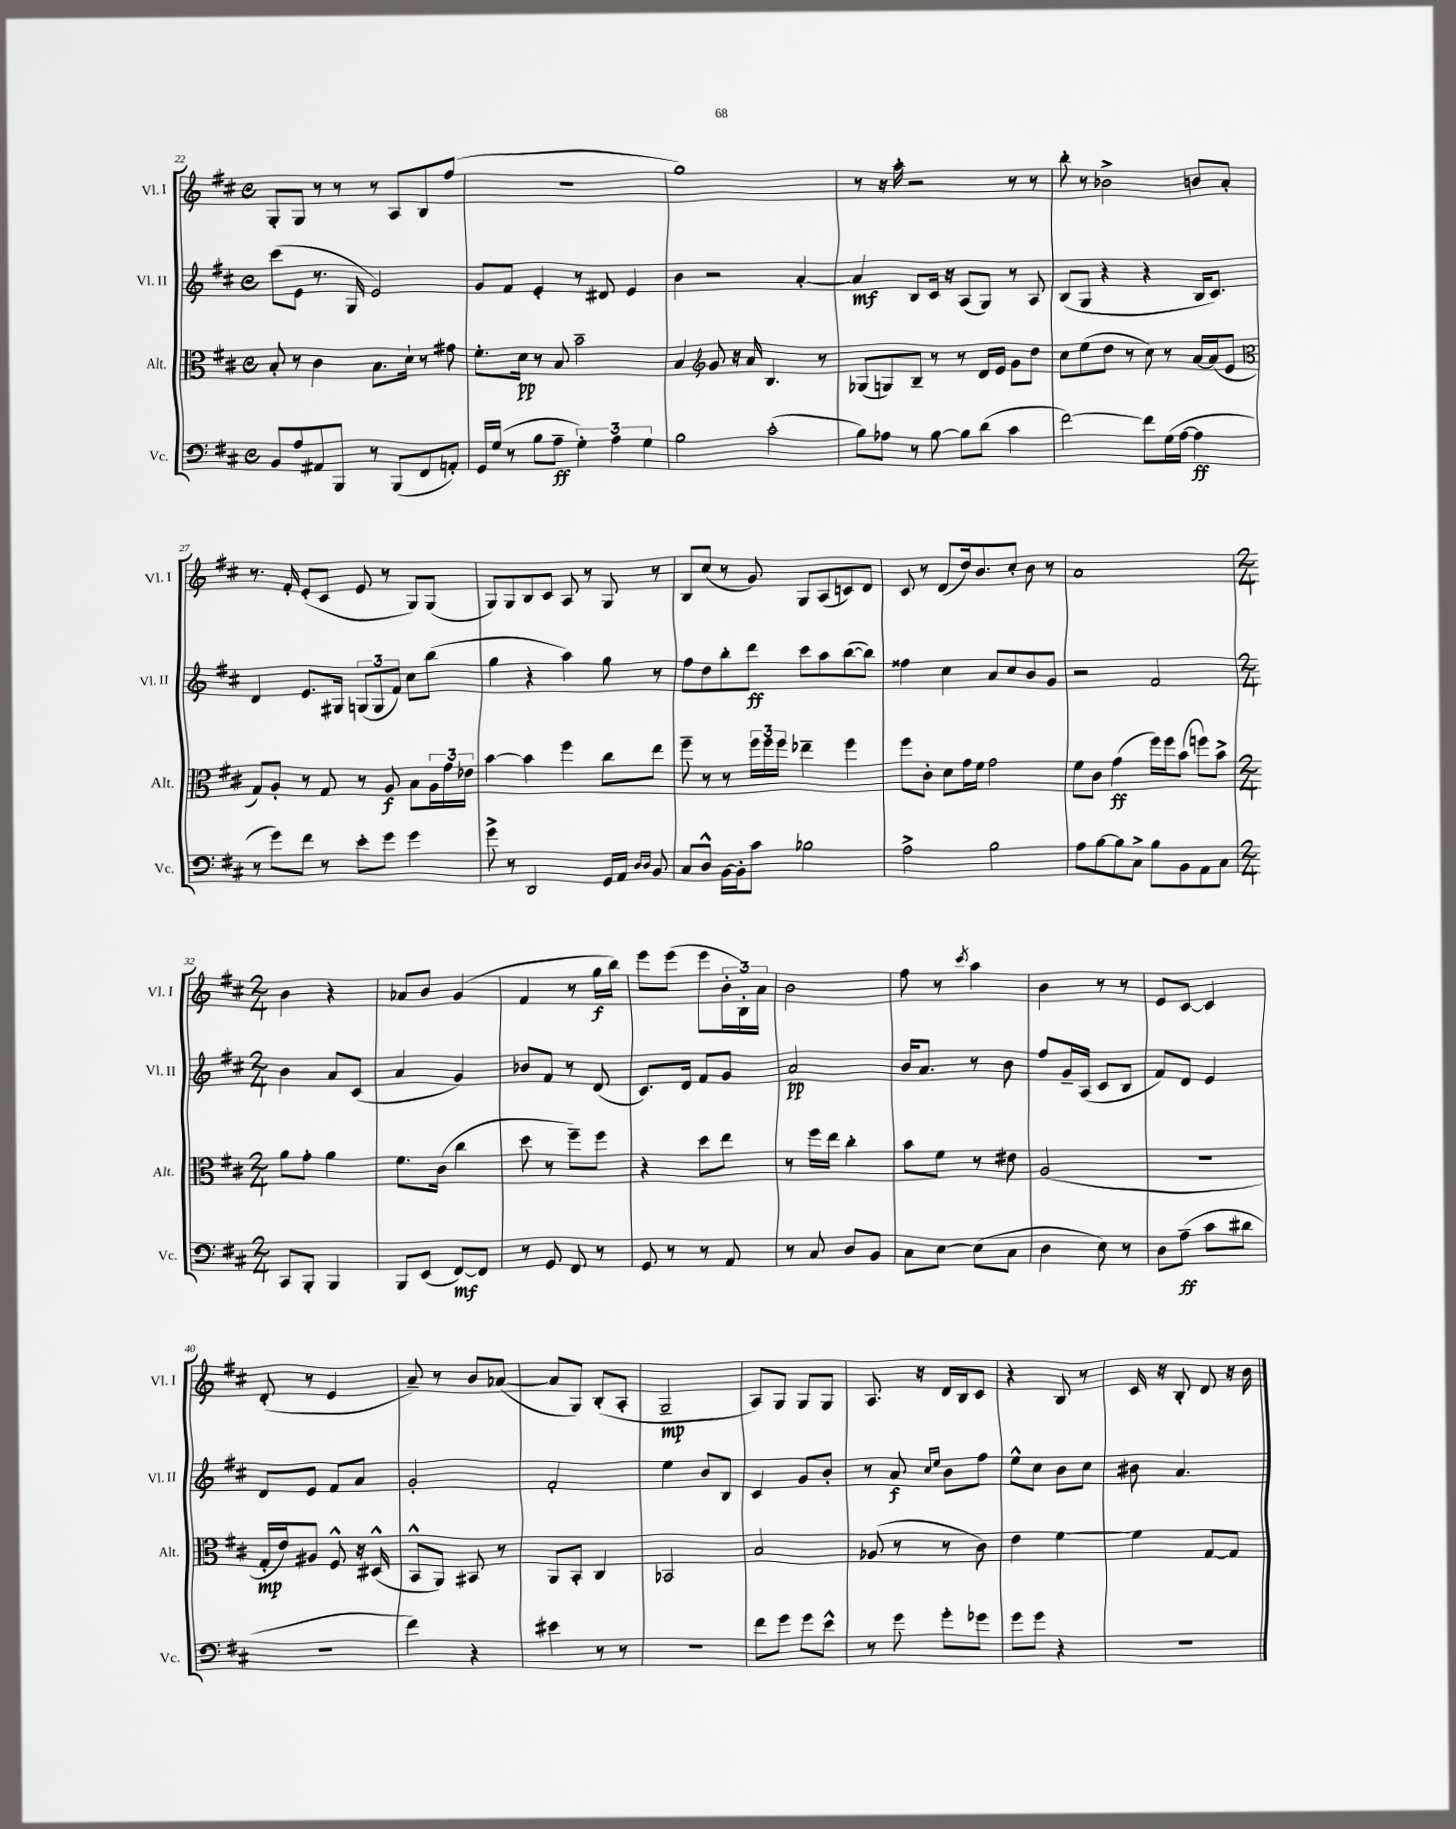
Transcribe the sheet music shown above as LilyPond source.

<<
\new StaffGroup <<
\new Staff = "s0" \with { instrumentName = "Vl. I" shortInstrumentName = "Vl. I" } {
    \clef treble \key d \major \defaultTimeSignature \time 4/4
    g8-. g8 r8 r8 r8 a8 b8 fis''8( |
    R1 |
    g''1) |
    r8 r16 a''16-. r2 r8 r8 |
    b''8-. r8 bes'2-> b'8 a'8-. |
    r8. fis'16-. e'8-.( cis'8 e'8 r8 g8) g8( |
    g8) g8 b8 cis'8 a8 r8 g8 r8 |
    b8 cis''8( r8 g'8) g8 a8( c'8) d'8 |
    cis'8 r8 d'8( d''16) b'8. cis''8-. b'8 r8 |
    a'1 |
    \numericTimeSignature \time 2/4 b'4 r4 |
    aes'8 b'8 g'4( |
    fis'4 r8 g''16\f b''16) |
    e'''8 e'''8( e'''8 \tuplet 3/2 { b'16-. b16-.) a'16 } |
    b'2 |
    fis''8 r8 \acciaccatura { cis'''8 } a''4 |
    b'4 r8 r8 |
    e'8 cis'8~ cis'4 |
    d'8-.( r8 e'4 |
    a'8--) r8 b'8 aes'8~( |
    aes'8 g8) b8-.( a8-. |
    g2--\mp |
    a8) g8 g8 g8 |
    a8. r16 d'16 b16 cis'8 |
    r4 b8 r8 |
    cis'16 r16 b8-. d'8 r16 b'16 \bar "|." |
}
\new Staff = "s1" \with { instrumentName = "Vl. II" shortInstrumentName = "Vl. II" } {
    \clef treble \key d \major \defaultTimeSignature \time 4/4
    cis'''8( e'8 r8. g16 e'2) |
    g'8 fis'8 e'4-. r8 dis'8 e'4 |
    b'4 r2 a'4~-. |
    a'4\mf b8 cis'16 r16 a8( g8) r8 a8 |
    b8( g8 r4 r4 b16 cis'8.) |
    d'4 e'8. gis16 \tuplet 3/2 { g8( g8 fis'8) } cis''8 b''8( |
    g''4 r4 a''4) g''8 r8 |
    fis''8 d''8 b''8-. d'''8\ff cis'''8 a''8 b''8~( b''8) |
    fisis''4 cis''4 a'8 cis''8 b'8 g'8 |
    r2 fis'2 |
    \numericTimeSignature \time 2/4 b'4 a'8 cis'8( |
    a'4 g'4) |
    bes'8 fis'8 r8 d'8( |
    cis'8.) d'16 fis'8 g'8 |
    a'2\pp |
    b'16 a'8. r8 b'8 |
    fis''8 g'16-- a16( cis'8 b8 |
    fis'8) d'8 e'4 |
    d'8 e'8 fis'8 a'8 |
    g'2-. |
    fis'2-. |
    e''4 b'8 b8 |
    cis'4 g'8 b'8-. |
    r8 a'8\f \grace { cis''16 e''16 } b'8 fis''8 |
    e''8-^ cis''8 b'8 cis''8 |
    bis'8 a'4. \bar "|." |
}
\new Staff = "s2" \with { instrumentName = "Alt." shortInstrumentName = "Alt." } {
    \clef alto \key d \major \defaultTimeSignature \time 4/4
    b8-. r8 cis'4 b8. d'16-! r8 gis'8 |
    fis'8.-. d'16\pp r8 b8 b'2-- |
    b4 \clef treble g'8 r16 a'16 b4. r8 |
    ges8( g8) b8-- r8 r8 d'16 e'16 g'8 d''8 |
    cis''8 e''8( d''8 r8 cis''8) r8 a'16~ a'16( e'8 |
    \clef alto g8) a8-. r8 g8 r8 a8\f b8 \tuplet 3/2 { a16 g'16 ees'16 } |
    b'4~ b'4 fis''4 cis''8 e''8 |
    fis''8-- r8 r8 \tuplet 3/2 { fis''16 fis''16 fis''16 } ees''4-- fis''4 |
    fis''8 cis'8-. d'8 g'16 fis'16 g'2 |
    fis'8 cis'8 g'4\ff( fis''16) fis''16 b'8( f''8) b'8-> |
    \numericTimeSignature \time 2/4 a'8 g'8-. a'4 |
    fis'8. cis'16( cis''4 |
    d''8 r8 fis''8--) fis''8 |
    r4 d''8 e''8 |
    r8 fis''16 e''16 cis''4-. |
    b'8 fis'8 r8 eis'8 |
    a2( |
    R2 |
    g16-.\mp e'16) ais8 fis8-^ r16 dis16-^( |
    b,8-^ a,8) bis,8 r8 |
    a,8 b,8-. cis4 |
    bes,2 |
    b2 |
    aes8( r8 r8 cis'8) |
    e'4 fis'4~ |
    fis'4 g8~ g8 \bar "|." |
}
\new Staff = "s3" \with { instrumentName = "Vc." shortInstrumentName = "Vc." } {
    \clef bass \key d \major \defaultTimeSignature \time 4/4
    b,8 a8 ais,8 b,,8 r8 b,,8( fis,8 a,8-.) |
    g,16 g16( r8 b8 a8--\ff \tuplet 3/2 { g4-.) a4 g4 } |
    b2 cis'2-.( |
    b8) aes8 r8 b8~ b8 d'8( cis'4 |
    fis'2~) fis'8 g16( a16~ a4\ff |
    r8 g'8) fis'8 r8 e'8-. g'8 g'4 |
    g'8-> r8 d,2 g,16 a,16 \grace { d16 d16 } b,8 |
    cis8 d8-^ b,16~ b,16-. cis'8 bes2 |
    a2-> b2 |
    a8 b8~ b8 cis8-> b8 b,8 a,8 cis8 |
    \numericTimeSignature \time 2/4 cis,8 b,,8-. b,,4 |
    b,,8 e,8( fis,8~\mf) fis,8 |
    r8 g,8 fis,8 r8 |
    g,8 r8 r8 a,8 |
    r8 cis8 d8 b,8 |
    cis8 e8~ e8( cis8 |
    d4 e8) r8 |
    d8 a8--\ff( cis'8 dis'8 |
    R2 |
    fis'4) r4 |
    eis'4 r8 r8 |
    R2 |
    fis'8 g'8 g'8 e'8-^ |
    r8 g'8 g'8-. ges'8 |
    g'8 g'8 r4 |
    R2 \bar "|." |
}
>>
>>
\layout { \context { \Score currentBarNumber = #22 } }
